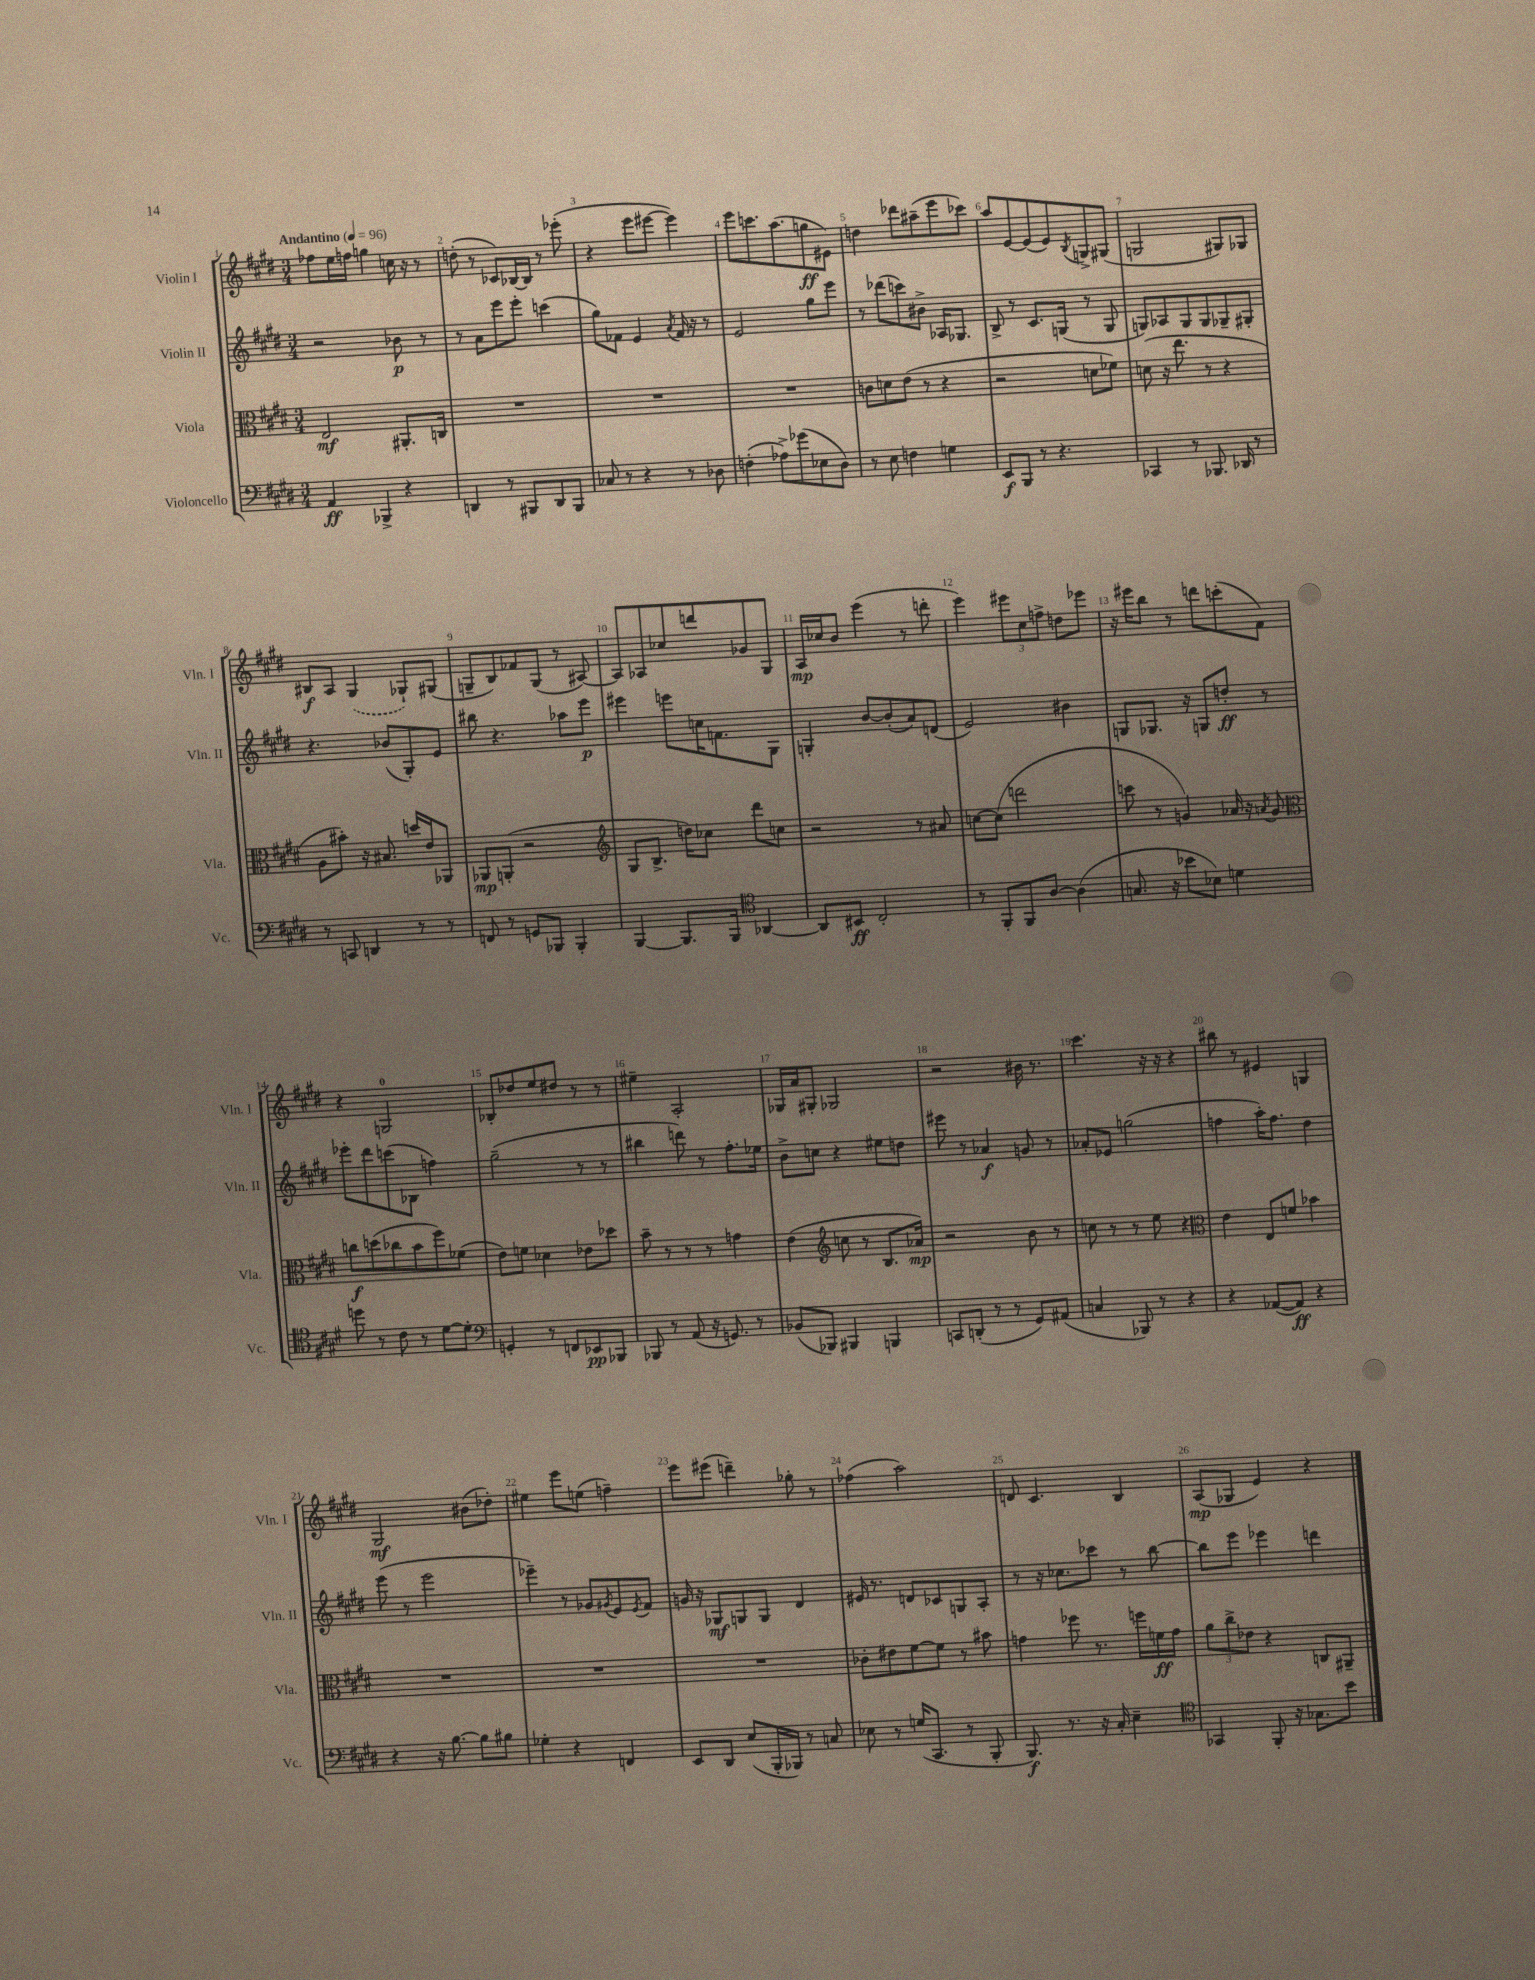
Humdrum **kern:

**kern	**kern	**kern	**kern
*staff4	*staff3	*staff2	*staff1
*clefF4	*clefC3	*clefG2	*clefG2
*k[f#c#g#d#]	*k[f#c#g#d#]	*k[f#c#g#d#]	*k[f#c#g#d#]
*M3/4	*M3/4	*M3/4	*M3/4
*MM96	*MM96	*MM96	*MM96
4AA	2E	2r	8ff-
.	.	.	16ee
.	.	.	16ff
4BBB-^	.	.	4gg
4r	8.AA#'	8b-	16cc
.	.	.	16r
.	.	8r	8r
.	16C	.	.
=	=	=	=
4DD	2.r	8r	(8dd'
.	.	8a	8r
8r	.	8eee	8c-)
8BBB#	.	8eee'	[16B-
.	.	.	16B-]
8DD	.	(4ccc	8r
8BBB#	.	.	(8eee-'
=	=	=	=
8C-	2.r	8gg#)	4r
8r	.	8f-	.
4r	.	4e	8eee
.	.	.	[8eee#
.	.	8qa	.
8r	.	16f-	4eee#])
.	.	16r	.
8D-	.	8r	.
=	=	=	=
(4F'	2.r	2e	8eee
.	.	.	8.ccc
8A-^)	.	.	.
.	.	.	(8.aa
(8g-	.	.	.
8E-	.	8gg#	8gg
8D#)	.	8eee	8e#)
=	=	=	=
8r	8c	8r	4dd
8E	8d	(8ddd-	.
4F	(8e	8ccc)	8ddd-
.	8r	8b#^	(8aa#~
4G	4r	16A-	8eee
.	.	8.G-	.
.	.	.	8ccc-)
=	=	=	=
8EE	2r	8B^	8aa
8BBB	.	8r	[8e
8r	.	8.c#	(8e]
4.r	.	.	8e)
.	.	(16G	.
.	.	.	8qB
.	8d	8r	8G^
.	8f-)	8G	(8G#
=	=	=	=
4CC-	(8d	8G)	2G
.	16r	8A-	.
.	8.ee	.	.
8r	.	8G	.
8.BBB-	8r	8G	.
.	4r	8G-~	8G#)
16DD-	.	.	.
8r	.	8G#'	8G-
=	=	=	=
8r	8A	4.r	8B#
8CC	8b#')	.	8A
4DD	16r	.	(4G#
.	8.B#	.	.
.	.	(8b-	.
8r	16dd	8G#')	8G-`)
.	16e	.	.
8r	8AA-	8e	(8G#
=	=	=	=
8FF	8AA-	8bb#	8G~
8r	(8AA'	4.r	8B)
8GG	2r	.	8f-
8BBB-	.	.	(8G
4BBB-'	.	8aa-	8r
.	.	8eee	[8A#)
=	=	=	=
*	*clefG2	*	*
[4BBB	8G#	4eee#	8A#]
.	8.B^	.	8A-
8.BBB]	.	8eee	8cc-
.	16dd)	.	.
.	8cc-	16cc	8ddd
16BBB	.	8.f	.
*clefC4	*	*	*
[4AA-	8ddd#	.	8g-
.	8cc	8G#	8G#
=	=	=	=
8AA-]	2r	4G'	16A
.	.	.	16cc-
8BB#	.	.	8b
2C#'	.	[8b	(4eee
.	.	(8b']	.
.	8r	8a)	8r
.	8a#	(8d	8ddd'
=	=	=	=
8r	[8cc	2e)	4eee)
8FF#'	(8cc]	.	.
8FF#	2ddd	.	12eee#
.	.	.	12cc#
[8A	.	.	.
.	.	.	12ff^
(4A]	.	4b#	8dd
.	.	.	8eee-
=	=	=	=
8.G	8ccc	8G	16r
.	.	.	16eee#
.	8r	8.G-	8bb
16r	.	.	.
8b-	4g)	.	8r
.	.	16r	.
8B-)	.	8G	8ddd
4d	16a-	8dd'	(8ccc'
.	16r	.	.
.	8qa	.	.
.	8g	8r	8f#)
=	=	=	=
*	*clefC3	*	*
8dd	8cc	8eee-'	4r
8r	(8dd	8ddd#	.
8c#	8cc-	(8ccc	2G
8r	8b	8B-	.
[8d#	8ff#)	4ff)	.
8d#']	(8f-	.	.
=	=	=	=
*clefF4	*	*	*
4GG'	8e)	(2gg#~	8B-'
.	8f	.	8dd-
8r	4d-	.	8ee
8FF	.	.	8dd#
8EE-	8e-	8r	8r
8BBB-	8dd-	8r	8r
=	=	=	=
8BBB-	8b~	4bb#	4ee#~
8r	8r	.	.
(8AA	8r	8ddd)	2A'
16r	8r	8r	.
8.GG)	.	.	.
.	4g	8.ff#'	.
8r	.	.	.
.	.	16ee-	.
=	=	=	=
(8BB-	(4e	8b^	16G-
.	.	.	16a
8BBB-)	.	8cc	8G#'
*	*clefG2	*	*
4BBB#	8cc	4r	2G-
.	8r	.	.
4BBB	8.B	8ee#	.
.	.	8dd	.
.	16a-)	.	.
=	=	=	=
8CC	2r	8eee#	2r
(8DD'	.	8r	.
8r	.	4a-	.
8r	.	.	.
8GG#)	8b	8g	16b#
.	.	.	8.r
(8AA#	8r	8r	.
=	=	=	=
4C	8cc	8a-'	4.ccc#
.	8r	8e-	.
8BBB-)	8r	(2gg	.
8r	8ee	.	16r
.	.	.	16r
4r	4r	.	4r
=	=	=	=
*	*clefC3	*	*
4r	4e	4ff	8bb#
.	.	.	8r
([8AA-	8E	16aa')	4e#
.	.	8.ff	.
8AA-])	8f	.	.
4r	4b-	4dd#	4G
=	=	=	=
4r	2.r	(8eee	2G#
.	.	8r	.
16r	.	2eee	.
[8.B	.	.	.
8B]	.	.	(8b#
8B#	.	.	8dd-')
=	=	=	=
4G-'	2.r	4eee-~)	4ee#
4r	.	8r	8eee
.	.	8g-	(8ee
.	.	8qg#	.
4FF	.	8e	4ff~)
.	.	8qe	.
.	.	8f#	.
=	=	=	=
8EE	2.r	16g	8eee
.	.	16r	.
8DD#	.	8G-	(8eee#
(8E	.	8G	4ddd~)
16BBB'	.	8G	.
16BBB-)	.	.	.
8r	.	4d#	8gg-'
8C	.	.	8r
=	=	=	=
8E-	8c-'	16e#	(4ff-
.	.	8.r	.
8r	8e#	.	.
(16G	[8f#	8d	2aa)
8.CC#	.	.	.
.	8f#]	8c-	.
8r	8r	8G	.
8BBB'	8b#	8A'	.
=	=	=	=
8.BBB)	4g	8r	8d
.	.	16r	4.c#
8.r	.	8.cc-	.
.	8ff-	.	.
16r	8.r	8ccc-	.
16C#'	.	.	.
4E~	.	8r	4B
.	16ff	.	.
.	16f	[8bb	.
.	16g	.	.
=	=	=	=
*clefC4	*	*	*
4GG-	12a	8bb]	(8A
.	12cc#^	.	.
.	.	8eee	8G-
.	12e-	.	.
8FF#'	4r	4eee-	4e)
16r	.	.	.
8.G-	.	.	.
.	8C	4ddd	4r
8b	8AA#~	.	.
==	==	==	==
*-	*-	*-	*-
